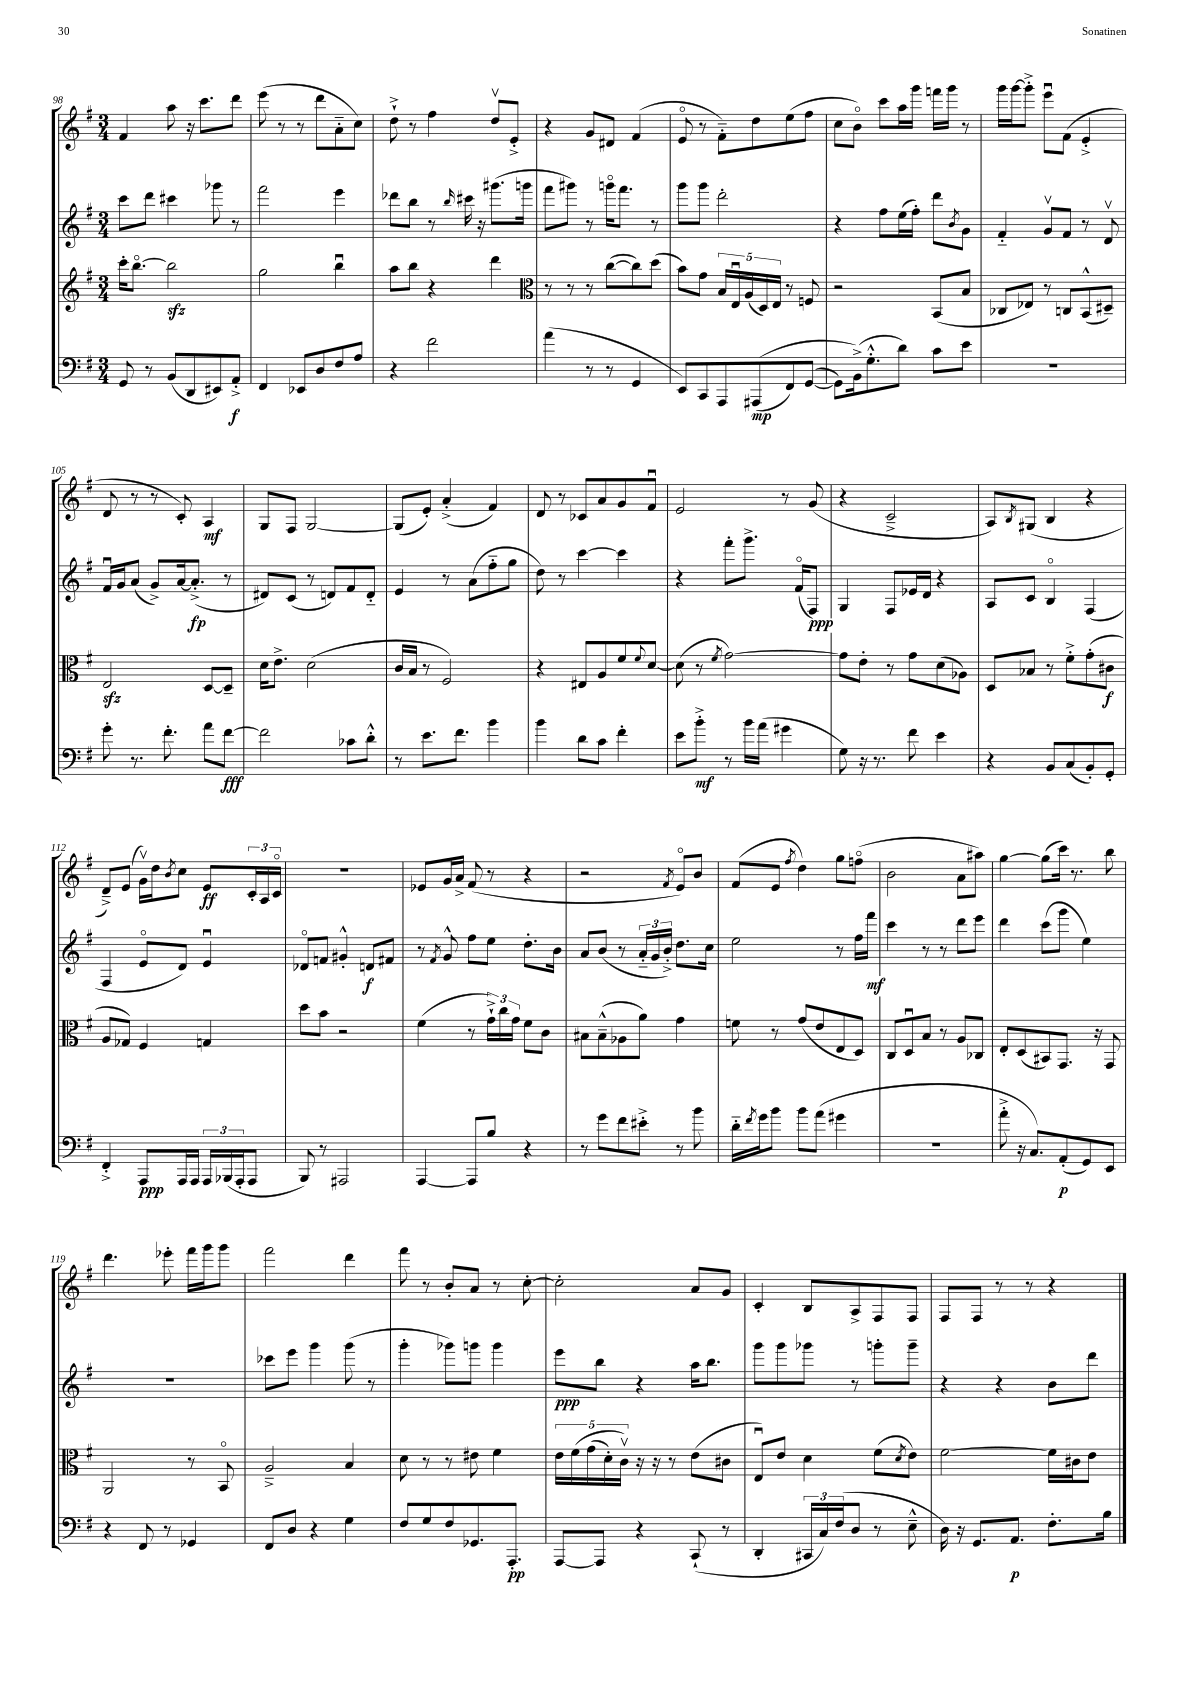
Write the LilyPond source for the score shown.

<<
\new StaffGroup <<
\new Staff = "s0" {
    \clef treble \key g \major \numericTimeSignature \time 3/4
    fis'4 a''8 r16 c'''8. d'''8 |
    e'''8( r8 r8 d'''8 a'8-_ c''8) |
    d''8-!-> r8 fis''4 d''8\upbow e'8-.-> |
    r4 g'8 dis'8 fis'4( |
    e'8\flageolet r8 fis'8-_) d''8 e''8( fis''8 |
    c''8 b'8\flageolet) c'''8 a''16 g'''16 f'''16 g'''16 r8 |
    g'''16 g'''16~ g'''8-.-> e'''8\downbow fis'8( e'4-.-> |
    d'8 r8 r8 c'8-.) a4\mf |
    g8 fis8 g2~ |
    g8( e'8-.) a'4-.->( fis'4) |
    d'8 r8 ces'8 a'8 g'8 fis'8\downbow |
    e'2 r8 g'8( |
    r4 c'2---> |
    a8) \acciaccatura { b8 } gis8( b4 r4 |
    d'8--->) e'8( g'16\upbow) d''16 \acciaccatura { b'8 } c''8 e'8\ff \tuplet 3/2 { c'16-. a16 c'16\flageolet } |
    R2. |
    ees'8 g'16 a'16-> fis'8( r8 r4 |
    r2 \acciaccatura { fis'8 } e'8\flageolet) b'8 |
    fis'8( e'8 \acciaccatura { fis''8 } d''4) g''8 f''8\flageolet( |
    b'2 a'8 ais''8) |
    g''4~ g''8( c'''16) r8. b''8 |
    d'''4. ees'''8-. fis'''16 g'''16 g'''8 |
    fis'''2 d'''4 |
    fis'''8 r8 b'8-. a'8 r8 c''8~-. |
    c''2-. a'8 g'8 |
    c'4-. b8 a8-> fis8 fis8 |
    fis8 fis8 r8 r8 r4 \bar "|." |
}
\new Staff = "s1" {
    \clef treble \key g \major \numericTimeSignature \time 3/4
    c'''8 d'''8 cis'''4 ges'''8 r8 |
    fis'''2 e'''4 |
    des'''8 b''8 r8 \grace { b''16 } cis'''16 r16 gis'''8.( g'''16 |
    fis'''8 gis'''8) r8 g'''16\flageolet fis'''8. r8 |
    g'''8 g'''8 d'''2-. |
    r4 fis''8 e''16( fis''16-.) d'''8 \acciaccatura { b'8 } g'8 |
    fis'4-_ g'8\upbow fis'8 r8 d'8\upbow |
    fis'16\downbow g'16 a'8( g'8->) a'16~ a'8.-.->\fp( r8 |
    dis'8) c'8( r8 d'8) fis'8 d'8-_ |
    e'4 r8 a'8( fis''8-_ g''8 |
    d''8) r8 c'''4~ c'''4 |
    r4 fis'''8-. g'''8.-> fis'16\flageolet( fis8\ppp) |
    g4 fis8 ees'16 d'16 r4 |
    a8 c'8 b4\flageolet fis4( |
    fis4 e'8\flageolet d'8) e'4\downbow |
    des'8\flageolet f'8 gis'4-.-^ d'8\f fis'8 |
    r8 \acciaccatura { fis'8 } g'8-^ fis''8 e''8 d''8.-. b'16 |
    a'8 b'8( r8 \tuplet 3/2 { a'16-_ g'16 b'16-.->) } d''8. c''16 |
    e''2 r8 fis''16 fis'''16\mf |
    c'''4 r8 r8 d'''8 e'''8 |
    d'''4 c'''8( g'''8 e''4) |
    R2. |
    ces'''8 e'''8 g'''4 g'''8( r8 |
    g'''4-. ges'''8) g'''8 g'''4 |
    e'''8\ppp b''8 r4 a''16 b''8. |
    g'''8 g'''8 ges'''8 r8 g'''8-. g'''8-- |
    r4 r4 b'8 d'''8 \bar "|." |
}
\new Staff = "s2" {
    \clef treble \key g \major \numericTimeSignature \time 3/4
    c'''16-. b''8.~\flageolet b''2\sfz |
    g''2 b''4\downbow |
    a''8 b''8 r4 d'''4 |
    \clef alto r8 r8 r8 c''8~( c''8) d''8( |
    b'8) g'8 \tuplet 5/4 { b16 e16\downbow a16( d16) e16 } r8 f8 |
    r2 b,8( b8 |
    ces8 ees8) r8 c8 b,8-^( dis8--) |
    e2\sfz d8~ d8-- |
    d'16 e'8.-> d'2( |
    c'16 b16 r8 fis2) |
    r4 eis8 a8 fis'8 \appoggiatura { fis'8 } d'8~ |
    d'8( r8 \acciaccatura { fis'8 } g'2~) |
    g'8 e'8-. r8 g'8 d'8( aes8) |
    d8 bes8 r8 fis'8-.-> g'8-.( cis'8\f |
    a8 ges8) fis4 g4 |
    d''8 b'8 r2 |
    fis'4( r8 \tuplet 3/2 { g'16-!->) c''16 g'16 } fis'8 c'8 |
    bis8 bis8---^( aes8 a'8) g'4 |
    f'8 r8 g'8( e'8 e8 d8) |
    c8 d8\downbow b8 r8 a8 ces8 |
    e8-. d8( bis,8) g,8. r16 g,8 |
    a,2 r8 b,8\flageolet |
    a2---> b4 |
    d'8 r8 r8 eis'8 fis'4 |
    \tuplet 5/4 { e'16 fis'16\( g'16( d'16-.) c'16\upbow\) } r16 r16 r8 e'8( cis'8 |
    e8\downbow) e'8 d'4 fis'8( \acciaccatura { d'8 } e'8) |
    fis'2~ fis'16 cis'16 e'8 \bar "|." |
}
\new Staff = "s3" {
    \clef bass \key g \major \numericTimeSignature \time 3/4
    g,8 r8 b,8( d,8 eis,8) a,8-.->\f |
    fis,4 ees,8 d8 fis8 a8 |
    r4 fis'2 |
    a'4( r8 r8 g,4 |
    e,8) c,8 a,,8 ais,,8\mp(\( fis,8) g,8~( |
    g,8) b,16->(\) g8.-.-^ d'8) c'8 e'8 |
    R2. |
    g'8-. r8. fis'8.-. a'8 fis'8~\fff |
    fis'2 ces'8 d'8-.-^ |
    r8 e'8. fis'8. b'4 |
    b'4 d'8 c'8 fis'4-. |
    e'8 b'8-.->\mf r8 b'16 a'16( gis'4 |
    g8) r16 r8. fis'8 e'4 |
    r4 b,8 c8( b,8-.) g,8-. |
    fis,4-.-> a,,8\ppp a,,16 a,,16 \tuplet 3/2 { a,,16 bes,,16( a,,16-. } a,,8 |
    b,,8) r8 ais,,2 |
    a,,4~ a,,8 b8 r4 |
    r8 g'8 fis'8 eis'8-.-> r8 b'8 |
    d'16-_ \acciaccatura { fis'8 } g'16 b'8 b'8 a'8( gis'4 |
    R2. |
    a'8-.-> r16 c8.) a,8-.\p( g,8) e,8 |
    r4 fis,8 r8 ges,4 |
    fis,8 d8 r4 g4 |
    fis8 g8 fis8 ges,8. a,,8.-.\pp |
    a,,8~ a,,8 r4 c,8-!( r8 |
    d,4-. \tuplet 3/2 { cis,16 c16) fis16( } d8 r8 e8---^ |
    d16) r16 g,8. a,8.\p fis8.-. b16 \bar "|." |
}
>>
>>
\layout { \context { \Score currentBarNumber = #98 } }
